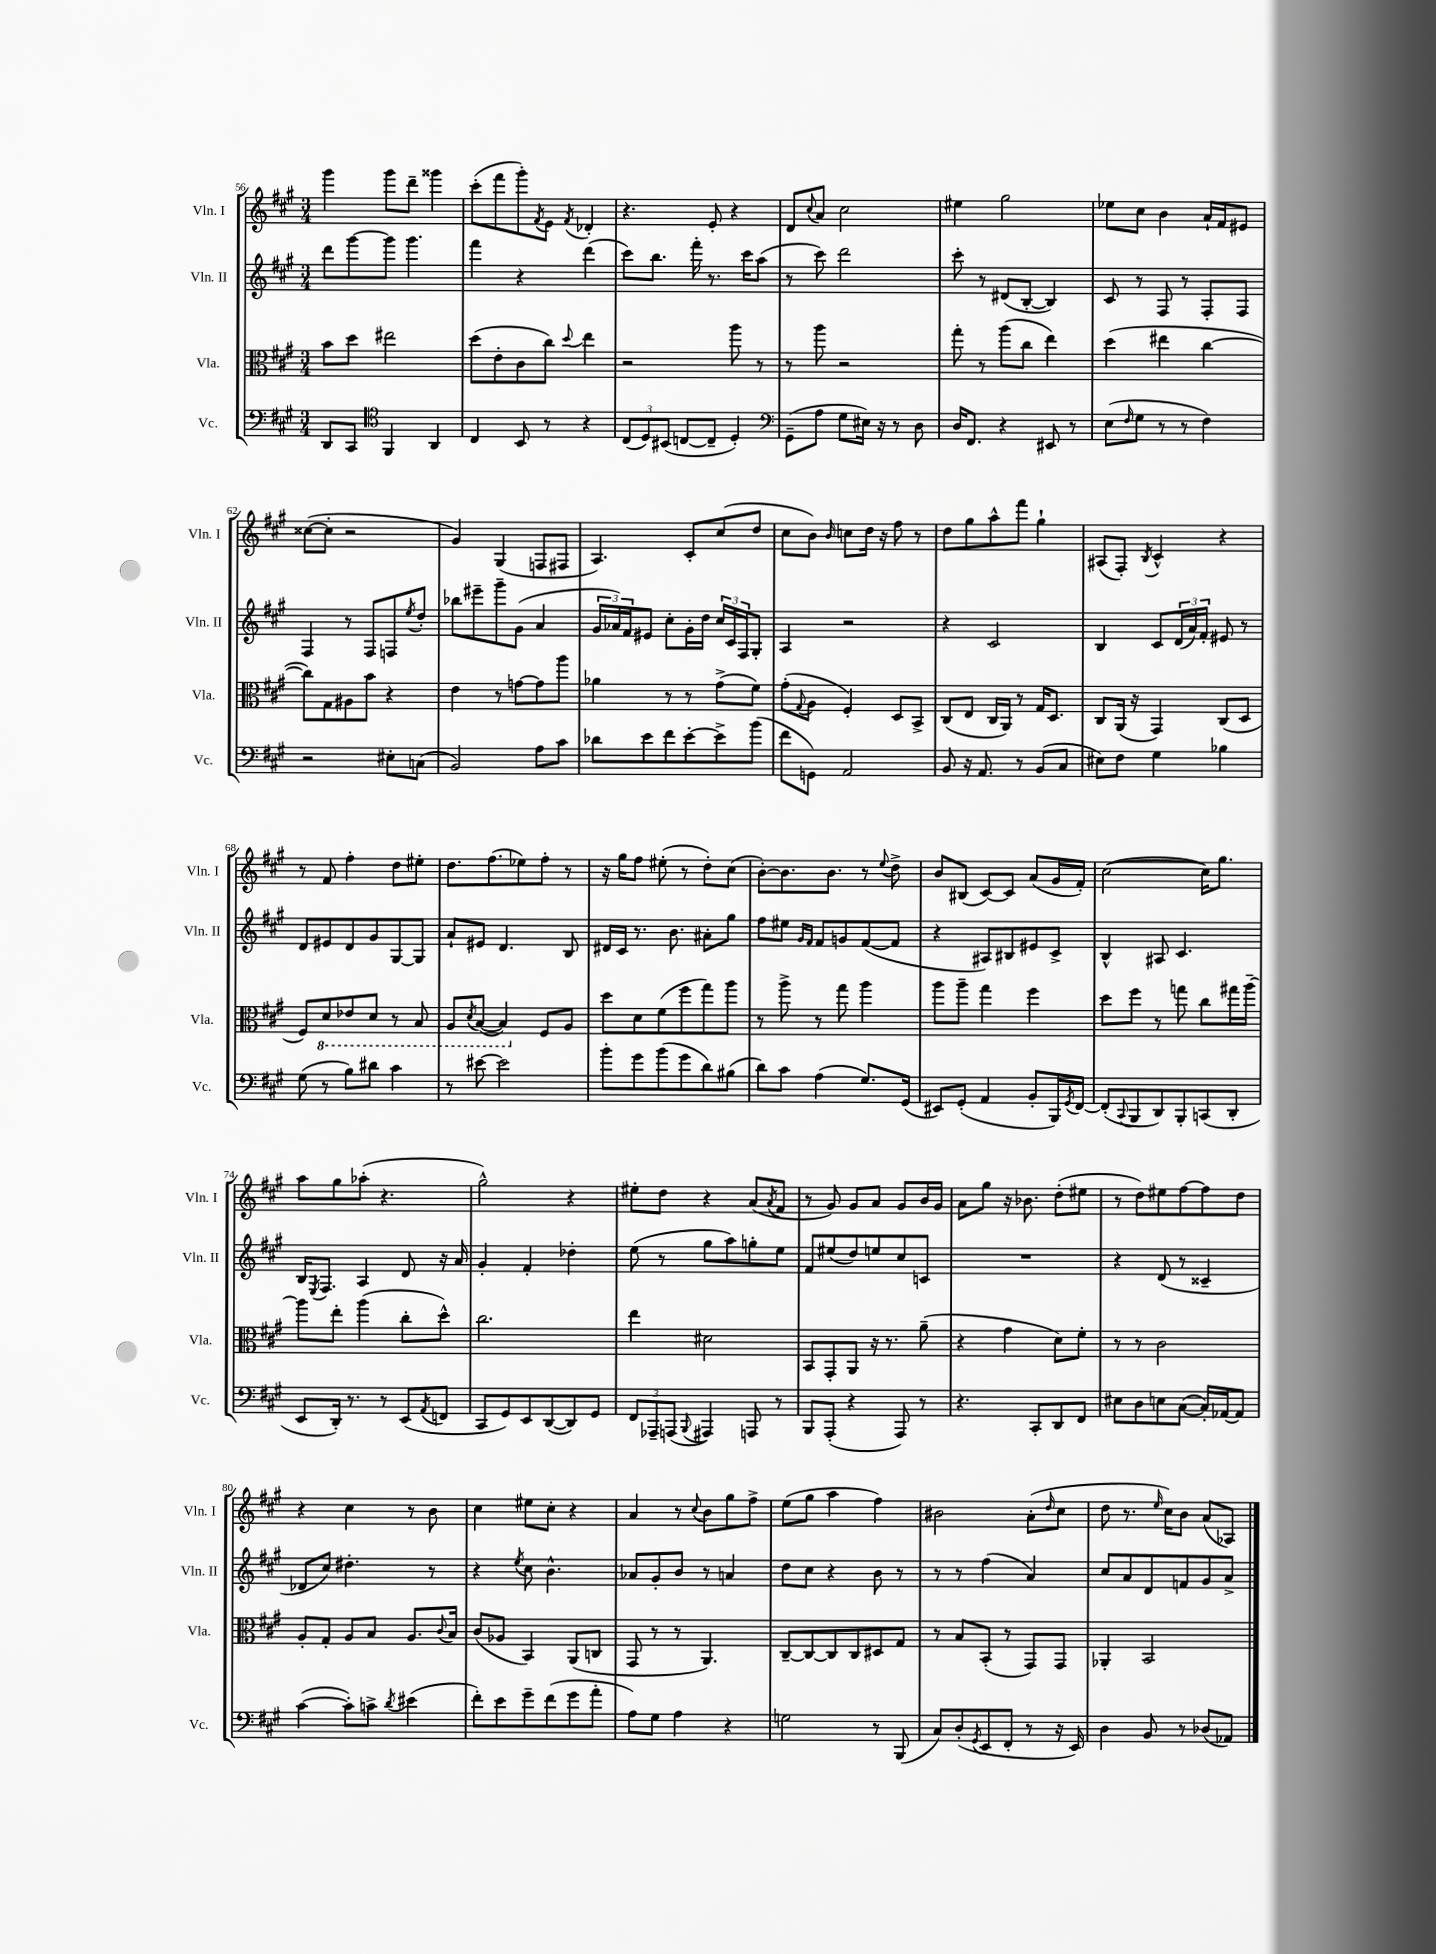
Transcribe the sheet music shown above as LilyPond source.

<<
\new StaffGroup <<
\new Staff = "s0" \with { instrumentName = "Vln. I" shortInstrumentName = "Vln. I" } {
    \clef treble \key a \major \numericTimeSignature \time 3/4
    gis'''4 gis'''8 d'''8-- gisis'''4 |
    cis'''8-.( fis'''8 gis'''8-.) \acciaccatura { fis'8 } e'8 \acciaccatura { fis'8 } des'4-. |
    r4. e'8-. r4 |
    d'8 \appoggiatura { cis''8 } a'8 cis''2 |
    eis''4 gis''2 |
    ees''8 cis''8 b'4 a'16-! fis'16 eis'8 |
    cisis''8~( cisis''8-. r2 |
    gis'4) gis4( f8 fis8 |
    a4.) cis'8-. cis''8( d''8 |
    cis''8 b'8) \grace { b'16 } c''8 d''16 r16 fis''8 r8 |
    d''8 gis''8 a''8-^ fis'''8 gis''4-! |
    ais8( fis8-.) \acciaccatura { b8 } cis'4-^ r4 |
    r8 fis'8 fis''4-. d''8 eis''8-. |
    d''8. fis''8.( ees''8) fis''8-. r8 |
    r16 gis''16 fis''8 eis''8-.( r8 d''8-.) cis''8( |
    b'8~-.) b'8. b'8. r8 \appoggiatura { e''8 } d''8-> |
    b'8 bis8( cis'8~) cis'8 a'8( gis'16 fis'16-.) |
    cis''2~( cis''16) gis''8. |
    a''8 gis''8 aes''8-.( r4. |
    gis''2-^) r4 |
    eis''8-. d''8 r4 a'8( \acciaccatura { a'8 } fis'8 |
    r8 gis'8) gis'8 a'8 gis'8 b'16 gis'16 |
    a'8 gis''8 r16 bes'8. d''8-.( eis''8 |
    r8 d''8) eis''8 fis''8~ fis''8 d''8 |
    r4 cis''4 r8 b'8 |
    cis''4 eis''8 cis''8-. r4 |
    a'4 r8 \appoggiatura { cis''8 } b'8 gis''8 fis''8-> |
    e''8( gis''8 a''4 fis''4) |
    bis'2 a'8-.( \grace { d''16 } cis''8 |
    d''8 r8. \grace { e''16 } cis''16) b'8 a'8( aes8) \bar "|." |
}
\new Staff = "s1" \with { instrumentName = "Vln. II" shortInstrumentName = "Vln. II" } {
    \clef treble \key a \major \numericTimeSignature \time 3/4
    d'''8 gis'''8~ gis'''8 gis'''4. |
    fis'''4 r4 d'''4( |
    cis'''8) b''8. fis'''16-. r8. cis'''16 a''8( |
    r8 cis'''8) d'''2 |
    cis'''8-. r8 dis'8( b8~-. b4) |
    cis'8 r8 fis8 r8 fis8-. fis8 |
    fis4 r8 fis8 f8 \acciaccatura { e''8 } d''8-. |
    bes''8 eis'''8-- gis'''8-- gis'8( a'4 |
    \tuplet 3/2 { gis'16 aes'16) fis'16 } eis'8 cis''8-. gis'16-. d''16 \tuplet 3/2 { cis''16 cis'16 fis16 } gis8-. |
    a4 r2 |
    r4 cis'2 |
    b4 cis'8 \tuplet 3/2 { d'16( a'16) fis'16-. } eis'8 r8 |
    d'8 eis'8 d'8 gis'8 gis8~ gis8 |
    a'8-! eis'8 d'4. b8 |
    dis'16 cis'16 r8. b'8. ais'8-. gis''8 |
    fis''8 eis''8 \grace { gis'16 fis'16 } fis'8 g'8 fis'8~( fis'8 |
    r4 ais8) bis8 eis'8 cis'8-> |
    b4-^ ais8 cis'4. |
    b16 \acciaccatura { e8 } fis8. a4 d'8 r16 a'16 |
    gis'4-. fis'4-. des''4-. |
    e''8( r8 gis''8 a''8) g''8-. e''8 |
    fis'8 eis''8( d''8) e''8 cis''8 c'8 |
    R2. |
    r4 d'8( r8 cisis'4-- |
    des'8 cis''8) dis''4.-. r8 |
    r4 \acciaccatura { e''8 } cis''8 b'4.-^ |
    aes'8 gis'8-. b'8 r8 a'4 |
    d''8 cis''8 r4 b'8 r8 |
    r8 r8 fis''4( a'4) |
    cis''8 a'8 d'8 f'8 gis'8 a'8-> \bar "|." |
}
\new Staff = "s2" \with { instrumentName = "Vla." shortInstrumentName = "Vla." } {
    \clef alto \key a \major \numericTimeSignature \time 3/4
    b'8 d''8 eis''2 |
    d''8( e'8-. cis'8 cis''8) \appoggiatura { d''8 } e''4 |
    r2 a''8 r8 |
    r8 a''8 r2 |
    gis''8-. r8 a''8( cis''8 e''4) |
    d''4( eis''4 cis''4~ |
    cis''8) gis8 ais8 b'8 r4 |
    e'4 r8 g'8~ g'8 a''8 |
    aes'4 r8 r8 gis'8->( fis'8) |
    gis'8-.( \appoggiatura { gis8 } a8 fis4-.) d8 b,8-> |
    cis8( e8 cis16 a,16) r8 gis16 d8. |
    cis8 a,16( r16 gis,4) cis8( d8 |
    fis8) \ottava #-1 d8 ees8 d8 r8 b,8 |
    a,8 \acciaccatura { d8 } b,8~( b,4) \ottava #0 fis8 a8 |
    d''8 d'8 fis'8( fis''8 gis''8) a''8 |
    r8 a''8-> r8 gis''8 a''4 |
    a''8 a''8-- gis''4 fis''4 |
    d''8 fis''8 r8 g''8 cis''8 gis''16 a''16~-- |
    a''8 e''8-. a''4( cis''8-. d''8-^) |
    cis''2. |
    e''4 dis'2 |
    b,8 gis,8-. a,8 r16 r8. a'8--( |
    r4 gis'4 d'8) fis'8-. |
    r8 r8 cis'2 |
    a8-. gis8-. a8 b8 a8. \appoggiatura { cis'8 } b16 |
    cis'8( aes8 b,4) a,8( c8 |
    gis,8 r8 r8 a,4.) |
    cis8~-- cis8~ cis8 cis8 dis8 gis8 |
    r8 b8 b,8-.( r8 gis,8) gis,8 |
    aes,4-. b,2 \bar "|." |
}
\new Staff = "s3" \with { instrumentName = "Vc." shortInstrumentName = "Vc." } {
    \clef bass \key a \major \numericTimeSignature \time 3/4
    d,8 cis,8 \clef tenor fis,4 a,4 |
    cis4 b,8 r8 r4 |
    \tuplet 3/2 { cis8( d8) bis,8( } c8~ c8-- d4-.) |
    \clef bass gis,8--( a8 gis8 eis16) r16 r8 d8 |
    d16 fis,8. r4 eis,8 r8 |
    e8( \grace { fis16 } gis8 r8 r8 fis4) |
    r2 eis8-. c8( |
    b,2) a8 cis'8 |
    des'8 e'8 fis'8 e'8~-. e'8-> b'8( |
    fis'8 g,8) a,2 |
    b,8 r16 a,8. r8 b,8( cis8 |
    eis8) fis8 gis4 bes4 |
    gis8( r8 b8) dis'8 cis'4 |
    r8 eis'8~ eis'2 |
    b'8-. gis'8 b'8( gis'8 d'8) bis8( |
    d'8) cis'8 a4( gis8.) gis,16( |
    eis,8) gis,8-.( a,4 b,8-. b,,16) \acciaccatura { gis,8 } fis,16~ |
    fis,8-.( \appoggiatura { cis,8 } b,,8 d,8) b,,8-. c,8( d,8-. |
    e,8 d,16-.) r8. r8 e,8( \acciaccatura { a,8 } f,8 |
    cis,8 gis,8) e,8 d,8~( d,8) gis,8 |
    \tuplet 3/2 { fis,8 aes,,8-- a,,8( } \appoggiatura { b,,8 } ais,,4) a,,8 r8 |
    b,,8 a,,8-.( r4 a,,8) r8 |
    r4. cis,8-. d,8 fis,8 |
    eis8 d8 e8 cis8~( cis16-.) aes,16~ aes,8 |
    cis'4~( cis'8-.) c'8-> \acciaccatura { d'8 } eis'4( |
    fis'8-.) e'8 gis'8-- fis'8( gis'8 a'8-. |
    a8) gis8 a4 r4 |
    g2 r8 b,,8( |
    cis8) d8-.( \acciaccatura { gis,8 } e,8 fis,8-. r8 r16 e,16) |
    d4 b,8 r8 des8( aes,8) \bar "|." |
}
>>
>>
\layout { \context { \Score currentBarNumber = #56 } }
